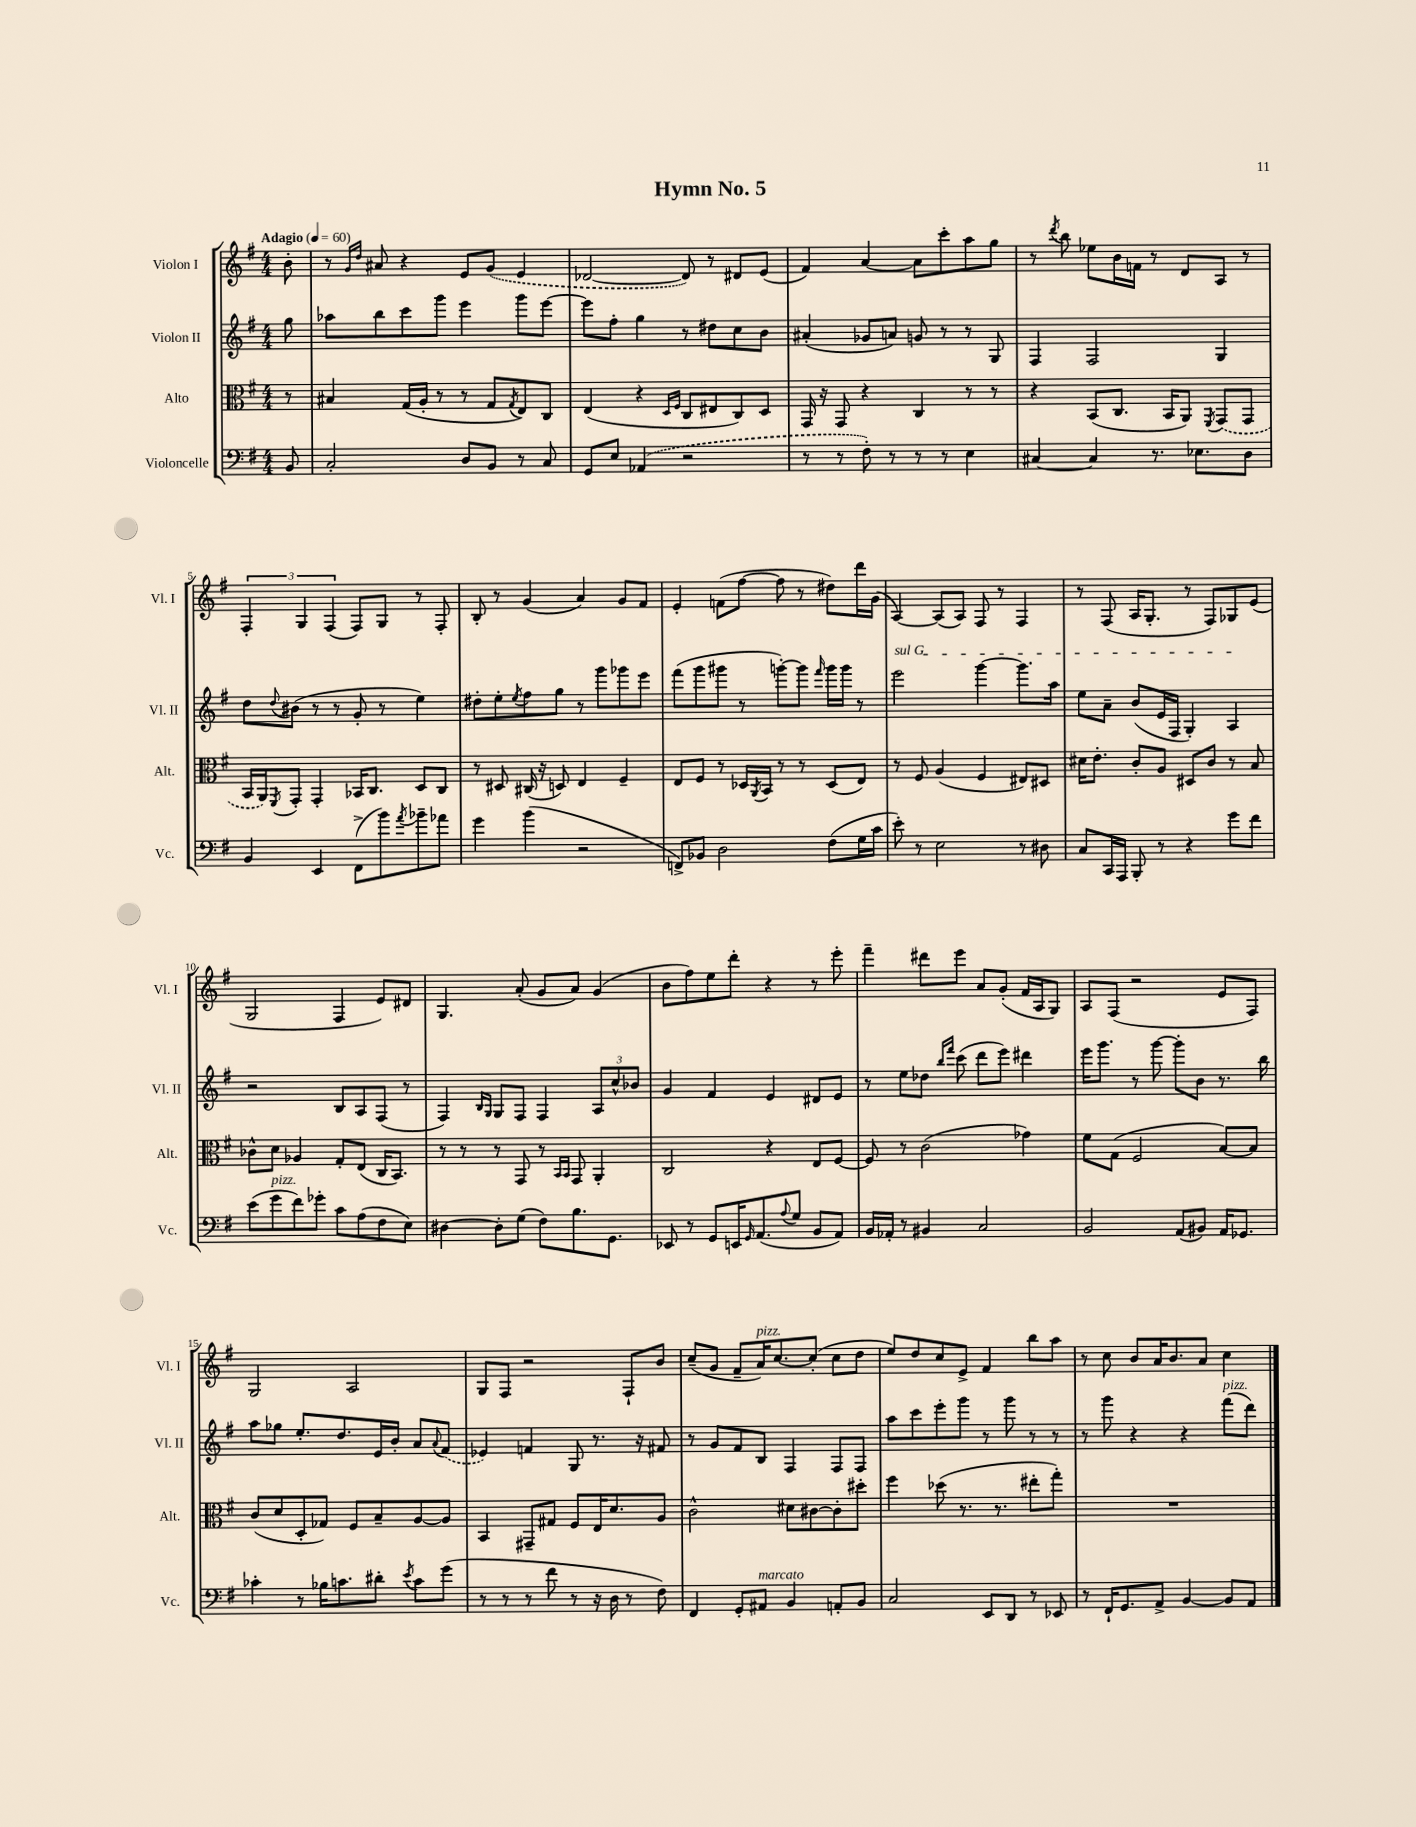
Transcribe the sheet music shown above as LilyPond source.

\header { title = "Hymn No. 5" }
<<
\new StaffGroup <<
\new Staff = "s0" \with { instrumentName = "Violon I" shortInstrumentName = "Vl. I" } {
    \clef treble \key g \major \numericTimeSignature \time 4/4 \partial 8 \tempo "Adagio" 4 = 60
    b'8-. |
    r8 \grace { g'16 d''16 } ais'8 r4 e'8 \once \slurDashed g'8( e'4 |
    des'2~ des'8) r8 dis'8 e'8( |
    fis'4) a'4~ a'8 c'''8-. a''8 g''8 |
    r8 \acciaccatura { d'''8 } b''8 ees''8 b'16 f'16 r8 d'8 a8 r8 |
    \tuplet 3/2 { fis4-. g4 fis4( } fis8) g8 r8 fis8-. |
    b8-. r8 g'4( a'4) g'8 fis'8 |
    e'4-. f'8( fis''8~ fis''8 r8 dis''8) d'''16 g'16( |
    a4~) a8( a8) fis8 r8 fis4 |
    r8 fis8( a16 g8.-. r8 fis8) ges8 e'8( |
    g2 fis4 e'8) dis'8 |
    g4. a'8-.( g'8 a'8) g'4( |
    b'8 fis''8) e''8 d'''8-. r4 r8 e'''8-. |
    fis'''4-- dis'''8 e'''8 a'8 g'8-.( fis'16 a16 g8) |
    a8 fis8( r2 e'8 fis8) |
    g2 a2 |
    g8 fis8 r2 fis8-! b'8 |
    c''8--( g'8 fis'8-- a'16^\markup { \italic "pizz." }) c''8.~ c''8-.( c''8 d''8 |
    e''8) d''8 c''8 e'8-> fis'4 b''8 a''8 |
    r8 c''8 b'8 a'16 b'8. a'8 c''4 \bar "|." |
}
\new Staff = "s1" \with { instrumentName = "Violon II" shortInstrumentName = "Vl. II" } {
    \clef treble \key g \major \numericTimeSignature \time 4/4 \partial 8
    g''8 |
    aes''8 b''8 c'''8 g'''8 e'''4 g'''8 e'''8~ |
    e'''8 fis''8-. g''4 r8 dis''8 c''8 b'8 |
    ais'4-.( ges'8 a'8) g'8 r8 r8 g8 |
    fis4 fis2 g4 |
    d''8 \appoggiatura { d''8 } bis'8( r8 r8 g'8-. r8 e''4) |
    dis''8-. e''8-. \acciaccatura { e''8 } fis''8 g''8 r8 g'''8 ges'''8 e'''8 |
    fis'''8( g'''8 gis'''8 r8 g'''8~-.) g'''8 \grace { fis'''16 } g'''16 g'''16 r8 |
    \once \override TextSpanner.bound-details.left.text = \markup { \italic "sul G" } e'''2\startTextSpan g'''4~ g'''8. a''16 |
    e''8 a'8-- b'8( e'16 fis16 g4-.) a4\stopTextSpan |
    r2 b8 a8 fis8( r8 |
    fis4) \grace { b16 g16 } g8 fis8 fis4 \tuplet 3/2 { a8 c''8-^ bes'8 } |
    g'4 fis'4 e'4 dis'8 e'8 |
    r8 e''8 des''8 \grace { b''16 fis'''16 } c'''8( d'''8 e'''8) dis'''4 |
    e'''16 g'''8. r8 g'''8~ g'''8-. b'8 r8. b''16 |
    a''8 ges''8 e''8.-. d''8. e'16 b'16-. a'8 \appoggiatura { a'8 } \once \slurDashed fis'8( |
    ees'4) f'4 g8 r8. r16 fis'8 |
    r8 g'8 fis'8 b8 fis4 fis8 fis8 |
    a''8 c'''8 e'''8-. g'''8 r8 g'''8 r8 r8 |
    r8 g'''8 r4 r4 fis'''8^\markup { \italic "pizz." }( d'''8) \bar "|." |
}
\new Staff = "s2" \with { instrumentName = "Alto" shortInstrumentName = "Alt." } {
    \clef alto \key g \major \numericTimeSignature \time 4/4 \partial 8
    r8 |
    bis4 g16( a16-. r8 r8 g8 \acciaccatura { g8 } e8) c8 |
    e4( r4 \grace { d16 fis16 } c8 eis8 c8) d8 |
    g,16 r16 g,8 r4 c4 r8 r8 |
    r4 b,8( c8. b,16 a,8) \acciaccatura { fis,8 } \once \slurDashed g,8( g,8 |
    b,16 a,16) \acciaccatura { fis,8 } g,8-. g,4-. bes,16 c8. d8 c8 |
    r8 dis8 cis16( r16 d8) e4 fis4-- |
    e8 fis8 r8 des16 \acciaccatura { a,8 } b,16 r8 r8 des8( e8) |
    r8 fis8 a4( fis4 eis8) dis8 |
    dis'16 e'8.-. c'8-. a8 dis8 c'8 r8 b8 |
    ces'8-^ d'8 aes4 g8-. e8( c16 b,8.) |
    r8 r8 r8 g,8 r8 \grace { b,16 b,16 } g,8 a,4-. |
    c2 r4 e8 fis8~ |
    fis8 r8 c'2( ges'4) |
    fis'8 g8( fis2 b8~) b8 |
    c'8( d'8 d8-. ges8) fis8 b8-- a8~ a8 |
    b,4 gis,8-- gis8 fis8 e16 d'8. a8 |
    c'2-^ dis'8 cis'8~ cis'8-. dis''8-. |
    fis''4 des''8( r8. r8. eis''8-. g''8-.) |
    R1 \bar "|." |
}
\new Staff = "s3" \with { instrumentName = "Violoncelle" shortInstrumentName = "Vc." } {
    \clef bass \key g \major \numericTimeSignature \time 4/4 \partial 8
    b,8 |
    c2-. d8 b,8 r8 c8 |
    g,8 e8 \once \slurDashed aes,4( r2 |
    r8 r8 fis8-.) r8 r8 r8 e4 |
    cis4~ cis4 r8. ees8. d8 |
    b,4 e,4 fis,8->( b'8) \acciaccatura { a'8 } bes'8-- aes'8 |
    g'4 b'4( r2 |
    f,8->) bes,8 d2 fis8( g16 c'16 |
    e'8-.) r8 e2 r8 dis8 |
    c8 c,16 a,,16 b,,8-. r8 r4 g'8 fis'8 |
    e'8( g'8^\markup { \italic "pizz." } fis'8) ges'8-. c'8 a8( fis8 e8) |
    dis4~ dis8-. g8( fis8) b8. g,8. |
    ees,8 r8 g,8 e,16 \grace { g,16 } a,8.( \appoggiatura { a8 } g8 b,8 a,8) |
    b,16 aes,16-. r8 bis,4 c2 |
    b,2 a,8( bis,8) a,16 ges,8. |
    ces'4-. r8 bes16 c'8. dis'8-. \acciaccatura { e'8 } c'8 g'8( |
    r8 r8 r8 fis'8 r8 r16 d16 r8 fis8) |
    fis,4 g,8-. ais,8^\markup { \italic "marcato" } b,4 a,8-. b,8 |
    c2 e,8 d,8 r8 ees,8 |
    r8 fis,16-! g,8. a,8-> b,4~ b,8 a,8 \bar "|." |
}
>>
>>
